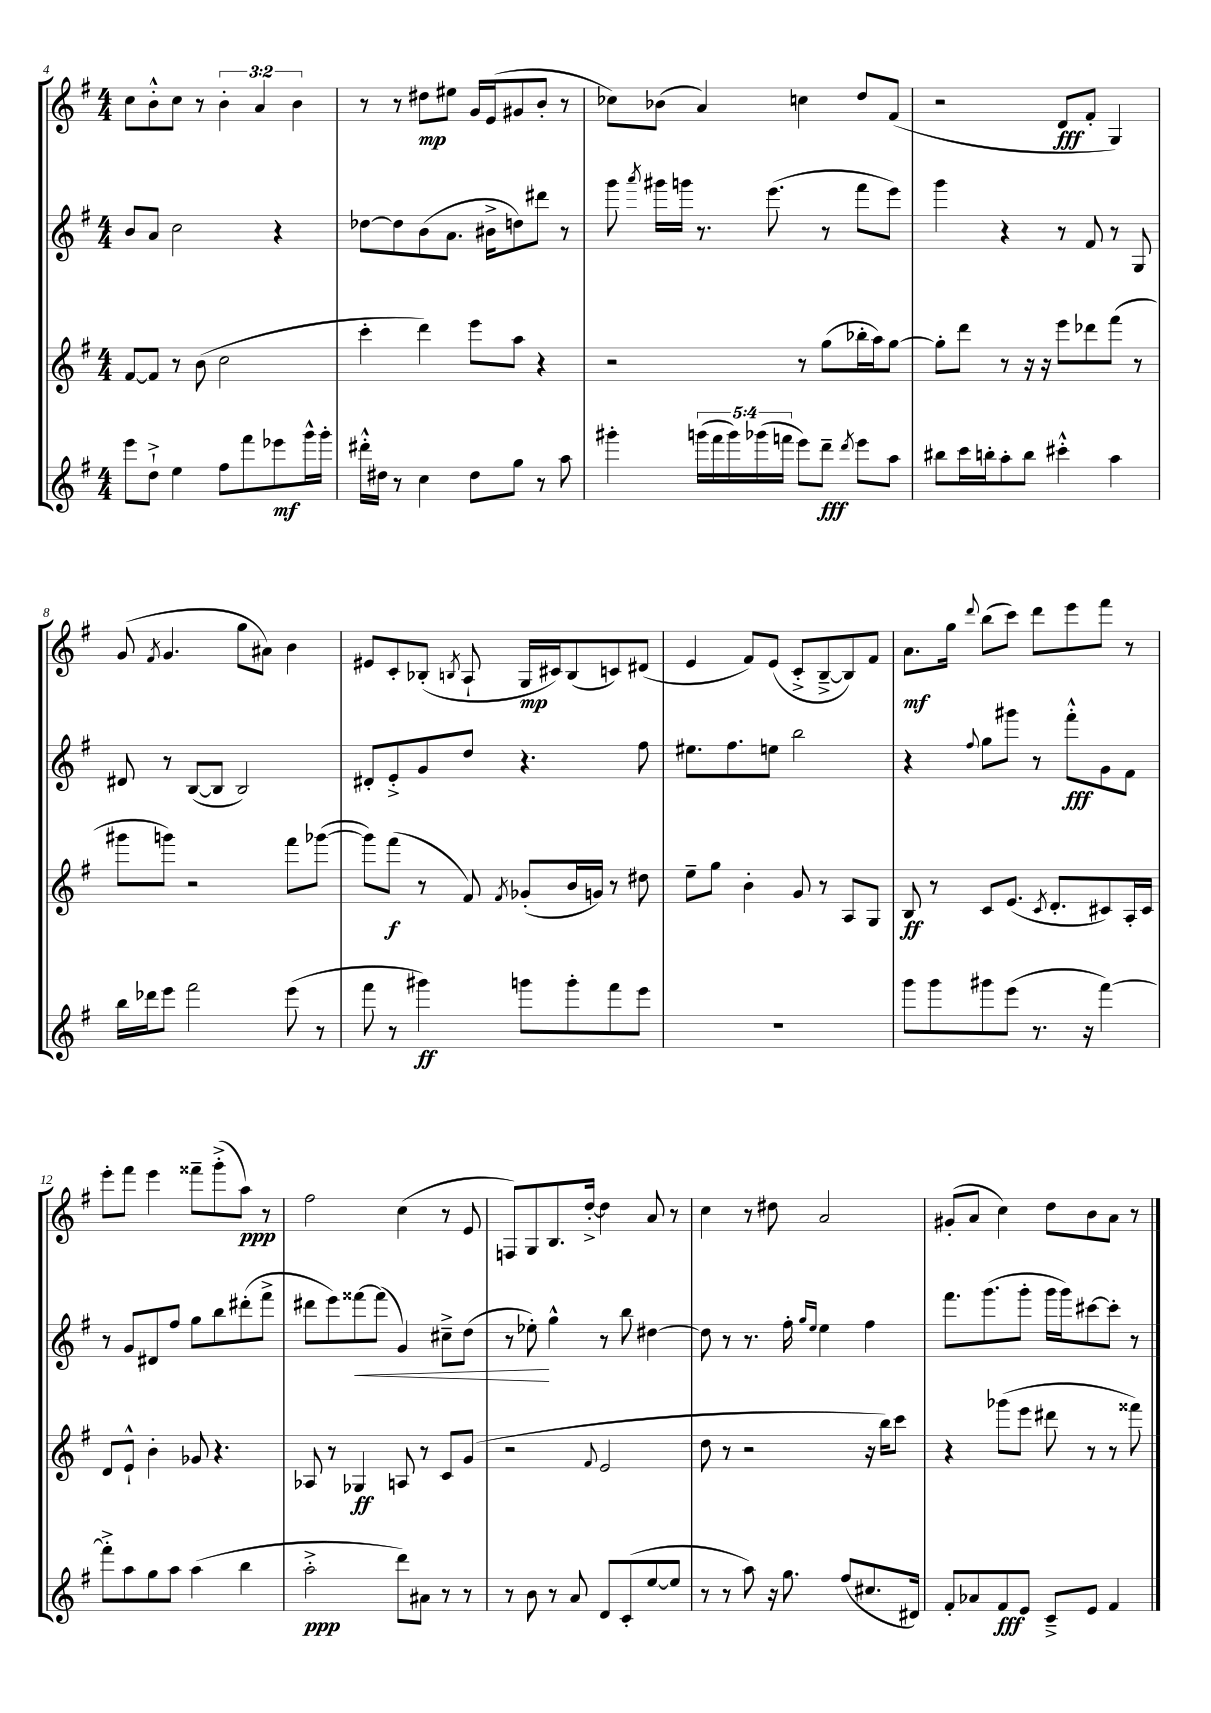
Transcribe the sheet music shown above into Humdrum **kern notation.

**kern	**kern	**kern	**kern
*staff4	*staff3	*staff2	*staff1
*clefG2	*clefG2	*clefG2	*clefG2
*k[f#]	*k[f#]	*k[f#]	*k[f#]
*M4/4	*M4/4	*M4/4	*M4/4
8eee\L	[8f#/L	8b/L	8cc\L
8dd`^\J	8f#/]J	8a/J	8b'^^\
4ee\	8r	2cc\	8cc\J
.	(8b\	.	8r
8ff#\L	2cc\	.	6b'\
8fff#\	.	.	.
.	.	.	6a/
8eee-\	.	4r	.
.	.	.	6b\
16ggg^^\L	.	.	.
16ggg'\JJ	.	.	.
=	=	=	=
16ddd#'^^\LL	4ccc'\	[8dd-\L	8r
16dd#\JJ	.	.	.
8r	.	8dd-\]	8r
4cc\	4ddd\)	(8b\	8dd#\L
.	.	8.a\J	8ee#\J
8dd#\L	8eee\L	.	16g/LL
.	.	16b#^\LK	(16e/J
8gg\J	8aa\J	8dd\)	8g#/
8r	4r	8ddd#\J	8b'/J
8aa\	.	8r	8r
=	=	=	=
4ggg#'\	2r	8ggg\	8cc-\L)
.	.	8qaaa/	.
.	.	16ggg#\LL	(8b-\J
.	.	16ggg\JJ	.
(20ggg\LL	.	8.r	4a/)
20fff#\	.	.	.
20ggg\)	.	.	.
(20ggg-\	.	.	.
.	.	(8.eee\	.
20fff\JJ	.	.	.
8eee\L)	8r	.	4cc\
8ddd~\J	(8gg\L	8r	.
8qddd/	.	.	.
8eee\L	16bb-'\L	8fff#\L	8dd/L
.	16aa\J)	.	.
8aa\J	[8gg\J	8eee\J)	(8f#/J
=	=	=	=
8bb#\L	8gg'\]L	4ggg\	2r
16ccc\L	8ddd\J	.	.
16bb'\J	.	.	.
8aa'\	8r	4r	.
8bb\J	16r	.	.
.	16r	.	.
4ccc#'^^\	8eee\L	8r	8d/L
.	8ddd-\	8f#/	8f#'/J
4aa\	(8fff#\J	8r	4G/)
.	8r	8G/	.
=	=	=	=
16bb\LL	8ggg#\L	8d#/	(8g/
16ddd-\J	.	.	.
.	.	.	8qf#/
8eee\J	8ggg\J)	8r	4.g/
2fff#\	2r	([8B/L	.
.	.	8B/]J	.
.	.	2B/)	8gg\L
.	.	.	8a#\J)
(8eee\	8fff#\L	.	4b\
8r	([8ggg-\J	.	.
=	=	=	=
8fff#\	8ggg-\]L)	8d#'/L	8e#/L
8r	(8fff#\J	8e'^/	8c'/
4ggg#\)	8r	8g/	(8B-'/J
.	.	.	8qB/
.	8f#/)	8dd/J	8A`/
.	8qf#/	.	.
8ggg\L	(8g-'/L	4.r	16G/LL
.	.	.	16c#/J)
8ggg'\	16b/L	.	(8B/
.	16g/JJ)	.	.
8fff#\	8r	.	8c/)
8eee\J	8dd#\	8ff#\	(8d#/J
=	=	=	=
1r	8ee~\L	8.ee#\L	4e/
.	8gg\J	.	.
.	.	8.ff#\	.
.	4b'\	.	8f#/L)
.	.	8ee\J	(8e/J
.	8g/	2bb\	8c'^/L
.	8r	.	[8B~^/
.	8A/L	.	8B/])
.	8G/J	.	8f#/J
=	=	=	=
8ggg\L	8B/	4r	8.a\L
8ggg\	8r	.	.
.	.	.	16gg\Jk
.	.	8qqff#/	8qqddd/
8ggg#\	8c/L	8gg\L	(8bb\L
(8eee\J	(8.e/J	8ggg#\J	8ccc\J)
8.r	.	8r	8ddd\L
.	8qc/	.	.
.	8.d'/L	.	.
.	.	8fff#'^^\L	8eee\
16r	.	.	.
[4fff#\)	8c#/)	8g\	8fff#\J
.	16A'/L	8f#\J	8r
.	16c#/JJ	.	.
=	=	=	=
8fff#'^\]L	8d/L	8r	8eee'\L
8aa\	8e`^^/J	8g/L	8fff#\J
8gg\	4b'\	8d#/	4eee\
8aa\J	.	8ff#/J	.
(4aa\	8g-/	8gg\L	8fff##~\L
.	4.r	8bb\	(8ggg'^\
4bb\	.	(8ddd#'\	8aa\J)
.	.	8fff#^\J	8r
=	=	=	=
2aa'^\	8A-/	8ddd#\L	2ff#\
.	8r	8eee\)	.
.	4G-/	[8fff##\	.
.	.	(8fff##\]J	.
8ddd\L)	8A/	4g/)	(4cc\
8a#\J	8r	.	.
8r	8c/L	8cc#~^\L	8r
8r	(8g/J	(8dd\J	8e/
=	=	=	=
8r	2r	8r	8F/L)
8b\	.	8ee-'\)	8G/
8r	.	4gg^^\	8.B/
8a/	.	.	.
.	.	.	[16dd'^/Jk
.	8qqf#/	.	.
8d/L	2e/	8r	4dd\]
(8c'/	.	8bb\	.
[8ee/	.	[4dd#\	8a/
8ee/]J	.	.	8r
=	=	=	=
8r	8dd\	8dd#\]	4cc\
8r	8r	8r	.
8aa\)	2r	8.r	8r
16r	.	.	8dd#\
8.gg\	.	16ff#'\	.
.	.	16qqgg/LL	.
.	.	16qqee/JJ	.
.	.	4ee\	2a/
(8ff#/L	.	.	.
8.cc#/	16r	4ff#\	.
.	16bb\LK)	.	.
.	8ccc\J	.	.
16d#/Jk)	.	.	.
=	=	=	=
8f#'/L	4r	8.fff#\L	(8g#'/L
8a-/	.	.	8a/J
.	.	(8.ggg\	.
8f#/	(8ggg-\L	.	4cc\)
8e/J	8eee\J	8ggg'\J	.
8c~^/L	8ddd#\	16ggg\LL	8dd\L
.	.	16ggg\J)	.
8e/J	8r	[8ccc#\	8b\
4f#/	8r	8ccc#'\]J	8a\J
.	8fff##\)	8r	8r
==	==	==	==
*-	*-	*-	*-
